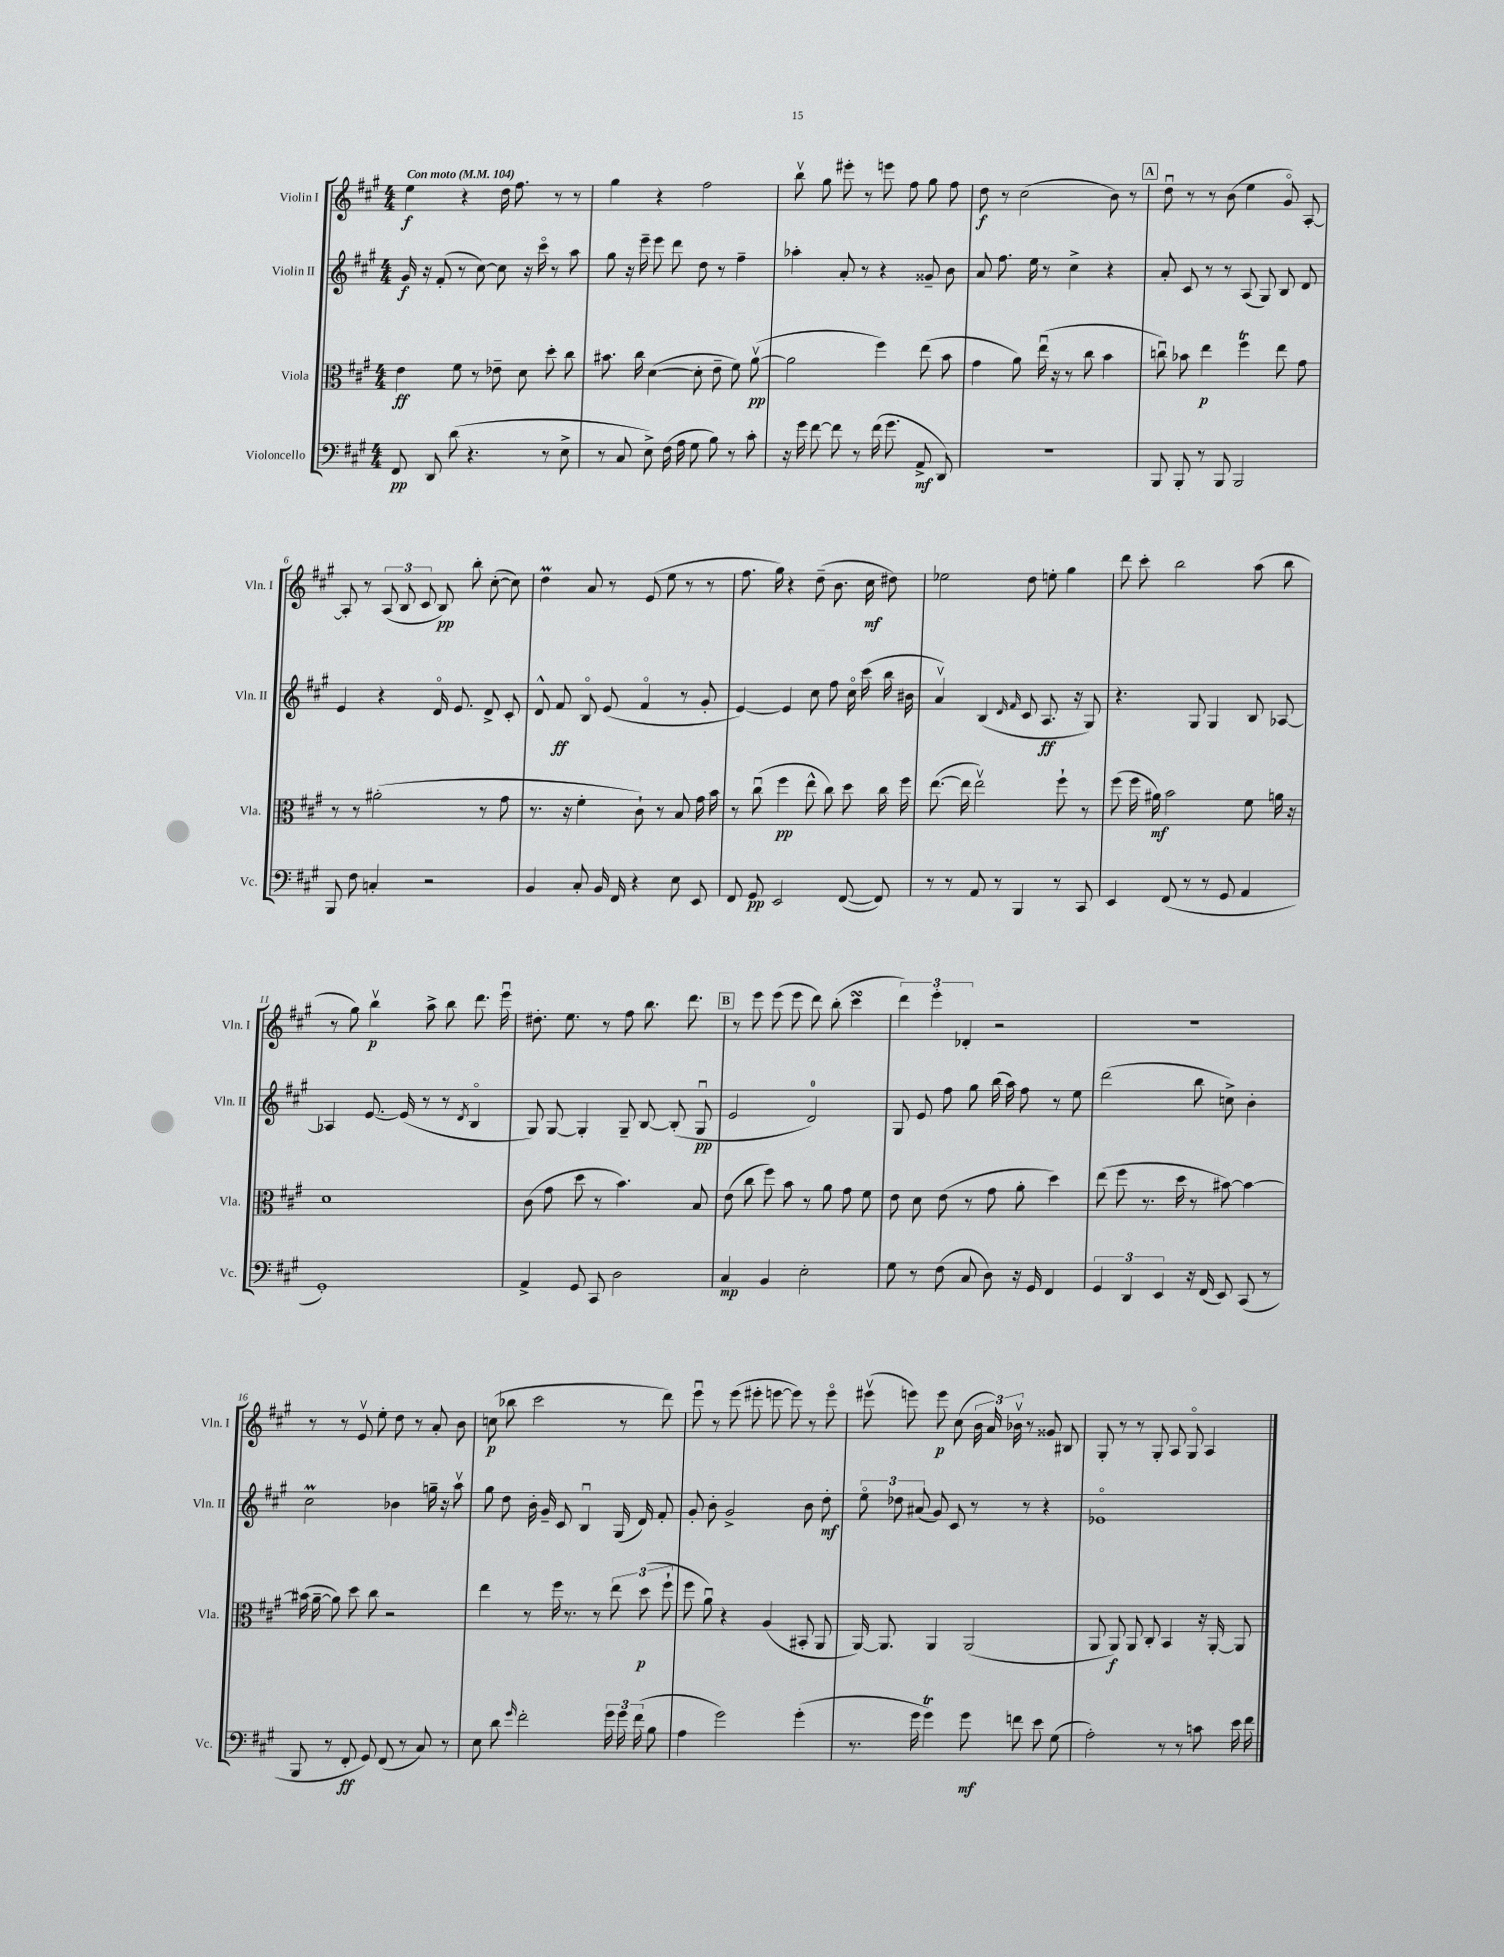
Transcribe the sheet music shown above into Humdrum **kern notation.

**kern	**dynam	**kern	**dynam	**kern	**dynam	**kern	**dynam
*part4	*part4	*part3	*part3	*part2	*part2	*part1	*part1
*staff4	*staff4	*staff3	*staff3	*staff2	*staff2	*staff1	*staff1
*I"Violoncello	*	*I"Viola	*	*I"Violin II	*	*I"Violin I	*
*I'Vc.	*	*I'Vla.	*	*I'Vln. II	*	*I'Vln. I	*
*clefF4	*	*clefC3	*	*clefG2	*	*clefG2	*
*k[f#c#g#]	*	*k[f#c#g#]	*	*k[f#c#g#]	*	*k[f#c#g#]	*
*M4/4	*	*M4/4	*	*M4/4	*	*M4/4	*
*MM104	*	*MM104	*	*MM104	*	*MM104	*
=1	=1	=1	=1	=1	=1	=1	=1
!	!	!	!	!	!	!LO:TX:a:B:t=Con moto	!
8FF#/	pp	4e\	ff	16g#/	f	4ee\	f
.	.	.	.	16r	.	.	.
8DD/	.	.	.	(8f#'/	.	.	.
(8d\	.	8f#\	.	8r	.	4r	.
4.r	.	8r	.	[8cc#\)	.	.	.
.	.	8e-X~\	.	8cc#\]	.	16dd\	.
.	.	.	.	.	.	8.ff#\	.
.	.	8d\	.	16r	.	.	.
.	.	.	.	16ccc#\	.	.	.
8r	.	8dd'\	.	8r	.	8r	.
8E^\	.	8cc#\	.	8aa\	.	8r	.
=2	=2	=2	=2	=2	=2	=2	=2
8r	.	8.b#X\	.	8gg#\	.	4gg#\	.
8C#/	.	.	.	16r	.	.	.
.	.	16cc#\	.	16eee~\	.	.	.
8E^\)	.	([4d\	.	8eee\	.	4r	.
(16F#\	.	.	.	8ddd\	.	.	.
16A\	.	.	.	.	.	.	.
8G#\	.	8d'\]	.	8dd\	.	2ff#\	.
8B\)	.	8e~\	.	8r	.	.	.
8r	.	8f#\)	.	4ff#~\	.	.	.
8c#'\	.	([8av\	pp	.	.	.	.
=3	=3	=3	=3	=3	=3	=3	=3
16r	.	2a\]	.	4aa-X'\	.	8bbv\	.
16g#\	.	.	.	.	.	.	.
[8f#\	.	.	.	.	.	8gg#\	.
8f#\]	.	.	.	8a'/	.	8eee#X'\	.
8r	.	.	.	8r	.	8r	.
(16f#\	.	4ff#\)	.	4r	.	8eeen\	.
8.g#\	.	.	.	.	.	.	.
.	.	.	.	.	.	8ff#\	.
8AA^/	mf	(8ee\	.	8g##X~/	.	8gg#\	.
8DD/)	.	8b\	.	8b\	.	8ff#\	.
=4	=4	=4	=4	=4	=4	=4	=4
1r	.	4g#\	.	8a/	.	8dd\	f
.	.	.	.	8.ff#\	.	8r	.
.	.	8a\)	.	.	.	(2cc#\	.
.	.	.	.	16ee\	.	.	.
.	.	(16eeu\	.	8r	.	.	.
.	.	16r	.	.	.	.	.
.	.	8r	.	4cc#^\	.	.	.
.	.	8cc#\	.	.	.	.	.
.	.	4b\	.	4r	.	8b\)	.
.	.	.	.	.	.	8r	.
!!LO:REH:place=s1:t=A
=5	=5	=5	=5	=5	=5	=5	=5
8BBB/	.	8ccnu\)	.	8a'/	.	8ddu\	.
8BBB'/	.	8b-X\	.	8c#/	.	8r	.
8r	.	4ee\	p	8r	.	8r	.
8BBB/	.	.	.	8r	.	(8b\	.
2BBB/	.	4ff#T\	.	(8A/	.	4ee\	.
.	.	.	.	8G#/)	.	.	.
.	.	8ee\	.	8B/	.	8g#/)	.
.	.	8g#\	.	8d/	.	[8A'/	.
!!LO:LB:g=z
=6	=6	=6	=6	=6	=6	=6	=6
8BBB/	.	8r	.	4e/	.	8A'/]	.
8F#\	.	8r	.	.	.	8r	.
4Cn'/	.	(2a#X'\	.	4r	.	(12A/	.
.	.	.	.	.	.	12B/	.
.	.	.	.	.	.	12c#/	.
2r	.	.	.	16d/	.	8B/)	pp
.	.	.	.	8.e/	.	.	.
.	.	.	.	.	.	8bb'\	.
.	.	8r	.	8d^/	.	([8cc#'\	.
.	.	8g#\	.	8c#'/	.	8cc#\])	.
=7	=7	=7	=7	=7	=7	=7	=7
4BB/	.	8.r	.	8d^^/	.	4ddM\	.
.	.	.	.	8f#/	ff	.	.
.	.	16r	.	.	.	.	.
8C#'/	.	4f#'\	.	8B/	.	8a/	.
16BB/	.	.	.	(8e/	.	8r	.
16FF#/	.	.	.	.	.	.	.
4r	.	8c#`\)	.	4f#/	.	(8e/	.
.	.	8r	.	.	.	8ee\	.
8E\	.	8B/	.	8r	.	8r	.
8EE/	.	16g#\	.	8g#'/	.	8r	.
.	.	16b\	.	.	.	.	.
=8	=8	=8	=8	=8	=8	=8	=8
8FF#/	.	8r	.	[4e/)	.	8.ff#\	.
8GG#/	pp	(8cc#u\	.	.	.	.	.
.	.	.	.	.	.	16gg#\)	.
2EE/	.	4ff#\	pp	4e/]	.	4r	.
.	.	8ee^^\	.	8cc#\	.	(8dd~\	.
.	.	8cc#\)	.	8ff#\	.	8.b\	.
([8FF#/	.	8dd\	.	16cc#\	.	.	.
.	.	.	.	(16ccc#\	.	16cc#\	mf
8FF#/])	.	16cc#\	.	16bb\	.	8dd#X\)	.
.	.	16ff#\	.	16b#X\	.	.	.
=9	=9	=9	=9	=9	=9	=9	=9
8r	.	([8.ee\	.	4av/)	.	2ee-X\	.
8r	.	.	.	.	.	.	.
.	.	16ee\]	.	.	.	.	.
8AA/	.	2eev\)	.	(4B/	.	.	.
8r	.	.	.	.	.	.	.
.	.	.	.	16qqd/	.	.	.
.	.	.	.	16qqf#/	.	.	.
4BBB/	.	.	.	8c#/	.	8dd\	.
.	.	.	.	8.A/	ff	8een'\	.
8r	.	8ff#`\	.	.	.	4gg#\	.
.	.	.	.	16r	.	.	.
8CC#/	.	8r	.	8G#/)	.	.	.
=10	=10	=10	=10	=10	=10	=10	=10
4EE/	.	(8ff#\	.	4.r	.	8ddd\	.
.	.	16ff#\	.	.	.	8ccc#'\	.
.	.	16a#X\)	mf	.	.	.	.
(8FF#/	.	2b\	.	.	.	2bb\	.
8r	.	.	.	8G#/	.	.	.
8r	.	.	.	4G#/	.	.	.
8GG#/	.	.	.	.	.	.	.
4AA/	.	8f#\	.	8B/	.	(8aa\	.
.	.	16an\	.	[8A-X/	.	8bb\	.
.	.	16r	.	.	.	.	.
!!LO:LB:g=z
=11	=11	=11	=11	=11	=11	=11	=11
1GG#')	.	1d	.	4A-X/]	.	8r	.
.	.	.	.	.	.	8gg#\)	.
.	.	.	.	[8.e/	.	4bbv\	p
.	.	.	.	(16e/]	.	.	.
.	.	.	.	8r	.	8aa^\	.
.	.	.	.	8r	.	8bb\	.
.	.	.	.	8qd/	.	.	.
.	.	.	.	4B/	.	8.ddd\	.
.	.	.	.	.	.	16eeeu\	.
=12	=12	=12	=12	=12	=12	=12	=12
4AA^/	.	(8c#\	.	8G#/)	.	8.dd#X'\	.
.	.	8g#\	.	[8G#/	.	.	.
.	.	.	.	.	.	8.ee\	.
8GG#/	.	8dd\	.	4G#'/]	.	.	.
8CC#/	.	8r	.	.	.	8r	.
2D\	.	4.b\)	.	8G#~/	.	8ff#\	.
.	.	.	.	[8B/	.	8.bb\	.
.	.	.	.	(8B'/]	.	.	.
.	.	.	.	.	.	8.ddd\	.
.	.	8B/	.	8G#u/	pp	.	.
!!LO:REH:place=s1:t=B
=13	=13	=13	=13	=13	=13	=13	=13
4C#/	mp	(8e\	.	2e/	.	8r	.
.	.	8cc#\	.	.	.	8eee\	.
4BB/	.	8ff#\)	.	.	.	(8eee\	.
.	.	8b\	.	.	.	8eee\	.
2E'\	.	8r	.	2d/)	.	8ddd\)	.
.	.	8a\	.	.	.	(8bb'\	.
.	.	8g#\	.	.	.	4ccc#sSsS\	.
.	.	8f#\	.	.	.	.	.
=14	=14	=14	=14	=14	=14	=14	=14
8G#\	.	8e\	.	8G#/	.	6ddd\)	.
8r	.	8d\	.	8e/	.	.	.
.	.	.	.	.	.	6eee'\	.
(8F#\	.	(8e\	.	8ff#\	.	.	.
.	.	.	.	.	.	6d-X'/	.
8C#/	.	8r	.	8gg#\	.	.	.
8D\)	.	8g#\	.	(16bb\	.	2r	.
.	.	.	.	16aa\)	.	.	.
16r	.	8a'\	.	8ff#\	.	.	.
16GG#/	.	.	.	.	.	.	.
4FF#/	.	4dd\)	.	8r	.	.	.
.	.	.	.	8ee\	.	.	.
=15	=15	=15	=15	=15	=15	=15	=15
6GG#/	.	(8ee\	.	(2ddd\	.	1r	.
.	.	8ff#\	.	.	.	.	.
6DD/	.	.	.	.	.	.	.
.	.	8.r	.	.	.	.	.
6EE/	.	.	.	.	.	.	.
.	.	16dd\	.	.	.	.	.
16r	.	8r	.	8bb\	.	.	.
(16FF#/	.	.	.	.	.	.	.
8EE/)	.	[8b#X\)	.	8ccn^\)	.	.	.
(8CC#/	.	4b#\_	.	4b'\	.	.	.
8r	.	.	.	.	.	.	.
!!LO:LB:g=z
=16	=16	=16	=16	=16	=16	=16	=16
8BBB/	.	(16b#X\]	.	2cc#m\	.	8r	.
.	.	[16a~\	.	.	.	.	.
8r	.	8a\])	.	.	.	8r	.
8FF#'/	ff	8dd\	.	.	.	8ev/	.
8GG#/)	.	8cc#\	.	.	.	8ee'\	.
(8FF#/	.	2r	.	4b-X\	.	8dd\	.
8r	.	.	.	.	.	8r	.
8C#/)	.	.	.	16ggn~\	.	8a'/	.
.	.	.	.	16r	.	.	.
8r	.	.	.	8aav\	.	8b\	.
=17	=17	=17	=17	=17	=17	=17	=17
8E\	.	4ee\	.	8gg#\	.	(8ccn\	p
8d\	.	.	.	8dd\	.	8bb-X\	.
16qqg#/	.	.	.	.	.	.	.
2f#'\	.	8r	.	16b'\	.	2ccc#\	.
.	.	.	.	16g#~/	.	.	.
.	.	16ff#\	.	8c#/	.	.	.
.	.	8.r	.	.	.	.	.
.	.	.	.	4Bu/	.	.	.
.	.	8r	.	.	.	.	.
24g#\	.	12ee\	.	(16G#/	.	8r	.
24g#\	.	.	.	.	.	.	.
.	.	.	.	16d/)	.	.	.
(24f#\	.	(12dd\	p	.	.	.	.
8B\	.	.	.	8f#'/	.	8ddd\)	.
.	.	12ff#`\	.	.	.	.	.
=18	=18	=18	=18	=18	=18	=18	=18
4A\	.	8ff#\	.	8g#'/	.	8eeeu\	.
.	.	8au\)	.	8b'\	.	8r	.
2g#\)	.	4r	.	2g#^/	.	(8eee\	.
.	.	.	.	.	.	8eee#X'\	.
.	.	(4A/	.	.	.	[8eeen\	.
.	.	.	.	.	.	8eee\])	.
(4g#'\	.	8BB#X'/	.	8b\	.	8r	.
.	.	8AA/	.	8dd'\	mf	8eee\	.
=19	=19	=19	=19	=19	=19	=19	=19
8.r	.	[16AA/)	.	12ee\	.	(8eee#Xv\	.
.	.	8.AA/]	.	.	.	.	.
.	.	.	.	12dd-X\	.	.	.
.	.	.	.	.	.	8eeen\)	.
.	.	.	.	(12a#X/	.	.	.
16g#\	.	.	.	.	.	.	.
4g#t\)	.	4AA/	.	8g#/)	.	8eee\	p
.	.	.	.	8c#/	.	(8cc#\	.
8g#\	mf	(2AA/	.	8r	.	24b\	.
.	.	.	.	.	.	24a/)	.
.	.	.	.	.	.	24b-Xv\	.
8fn\	.	.	.	8r	.	8r	.
8e\	.	.	.	4r	.	8g##X/	.
(8G#\	.	.	.	.	.	8B#X/	.
=20	=20	=20	=20	=20	=20	=20	=20
2A'\)	.	8AA/	.	1e-X	.	8G#'/	.
.	.	8AA/)	f	.	.	8r	.
.	.	8AA/	.	.	.	8r	.
.	.	8C#'/	.	.	.	8G#'/	.
8r	.	4BB/	.	.	.	8A/	.
8r	.	.	.	.	.	8G#/	.
8cn\	.	16r	.	.	.	4A/	.
.	.	[16AA'/	.	.	.	.	.
16e\	.	8AA/]	.	.	.	.	.
16f#\	.	.	.	.	.	.	.
==	==	==	==	==	==	==	==
*-	*-	*-	*-	*-	*-	*-	*-
